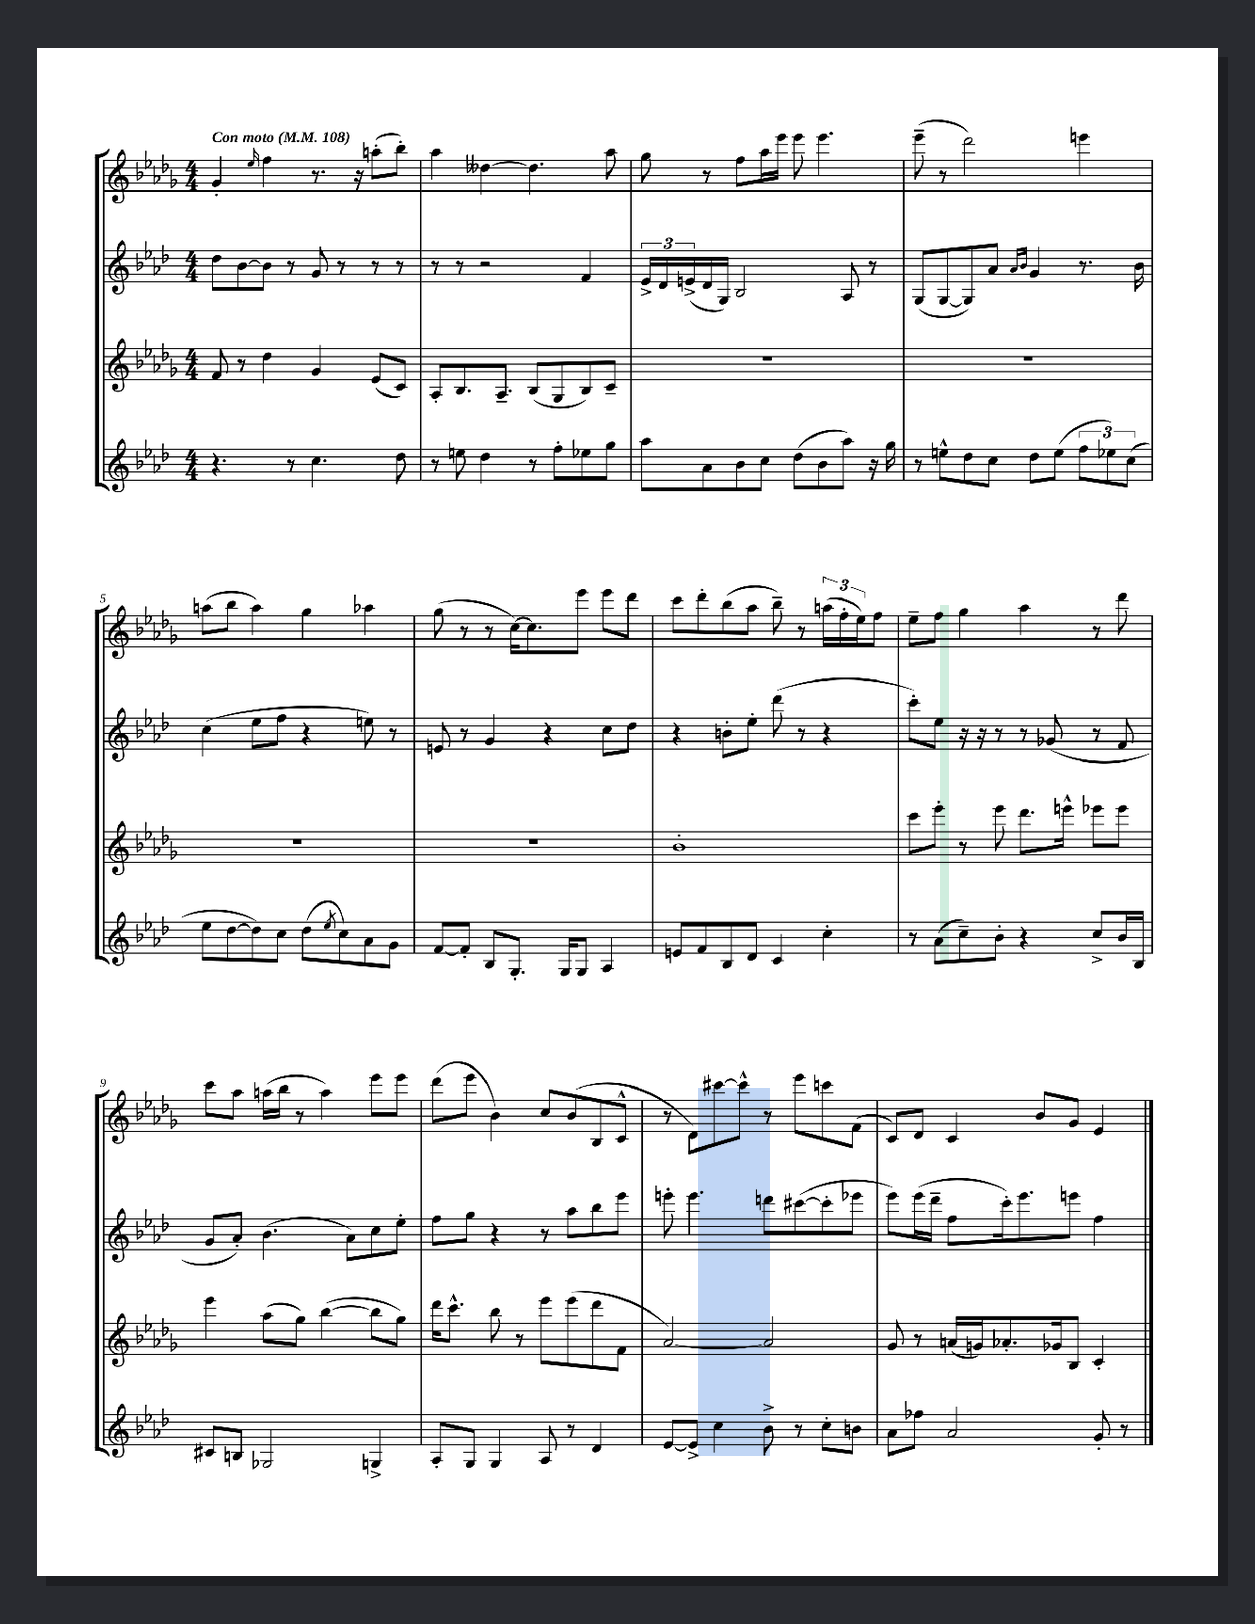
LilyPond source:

<<
\new StaffGroup <<
\new Staff = "s0" {
    \clef treble \key des \major \numericTimeSignature \time 4/4 \tempo "Con moto" 4 = 108
    ges'4-. \grace { ees''16 } f''4 r8. r16 a''8-.( bes''8-.) |
    aes''4 deses''4~ deses''4. aes''8 |
    ges''8 r8 f''8 aes''16 ees'''16 ees'''8 ees'''4. |
    ees'''8--( r8 des'''2) e'''4 |
    a''8( bes''8 a''4) ges''4 aes''4 |
    ges''8( r8 r8 c''16~) c''8. ees'''8 ees'''8 des'''8 |
    c'''8 des'''8-. bes''8( aes''8 bes''8--) r8 \tuplet 3/2 { a''16( f''16-. ees''16) } f''8 |
    ees''8-- f''8 ges''4 aes''4 r8 des'''8 |
    c'''8 aes''8 a''16( bes''16 r8 a''4) ees'''8 ees'''8 |
    des'''8( ees'''8 bes'4) c''8 bes'8( bes8 c'8-^ |
    r8 des'8) cis'''8~ cis'''8-^ r8 ees'''8 c'''8 f'8( |
    c'8) des'8 c'4 bes'8 ges'8 ees'4 \bar "|." |
}
\new Staff = "s1" {
    \clef treble \key aes \major \numericTimeSignature \time 4/4
    des''8 bes'8~ bes'8 r8 g'8 r8 r8 r8 |
    r8 r8 r2 f'4 |
    \tuplet 3/2 { ees'16-> des'16 e'16->( } des'16 g16) bes2 aes8 r8 |
    g8( g8~ g8) aes'8 \grace { aes'16 bes'16 } g'4 r8. bes'16 |
    c''4( ees''8 f''8 r4 e''8) r8 |
    e'8 r8 g'4 r4 c''8 des''8 |
    r4 b'8-. ees''8-. des'''8( r8 r4 |
    c'''8-.) ees''8 r16 r16 r8 r8 ges'8( r8 f'8 |
    g'8 aes'8-.) bes'4.( aes'8) c''8 ees''8-. |
    f''8 g''8 r4 r8 aes''8 bes''8 ees'''8 |
    e'''8-. e'''4. d'''8 cis'''8~( cis'''8-. ees'''8 |
    ees'''8) ees'''16( des'''16-- f''8 c'''16-.) ees'''8. e'''8 f''4 \bar "|." |
}
\new Staff = "s2" {
    \clef treble \key des \major \numericTimeSignature \time 4/4
    f'8 r8 des''4 ges'4 ees'8( c'8) |
    aes8-. bes8. aes8.-- bes8( ges8 bes8) c'8-- |
    R1 |
    R1 |
    R1 |
    R1 |
    bes'1-. |
    c'''8 ees'''8-. r8 ees'''8 des'''8. e'''16-^ ees'''8 ees'''8 |
    ees'''4 aes''8( ges''8) bes''4~( bes''8 ges''8) |
    des'''16 c'''8.-^ bes''8 r8 ees'''8 ees'''8( des'''8 f'8 |
    aes'2~) aes'2 |
    ges'8 r8 a'16( g'16) aes'8.-. ges'16 bes8 c'4-. \bar "|." |
}
\new Staff = "s3" {
    \clef treble \key aes \major \numericTimeSignature \time 4/4
    r4. r8 c''4. des''8 |
    r8 e''8 des''4 r8 f''8-. ees''8 g''8 |
    aes''8 aes'8 bes'8 c''8 des''8( bes'8 aes''8) r16 g''16 |
    r8 e''8-^ des''8 c''8 des''8 e''8( \tuplet 3/2 { f''8 ees''8) c''8( } |
    ees''8 des''8~ des''8) c''8 des''8( \acciaccatura { ees''8 } c''8) aes'8 g'8 |
    f'8~ f'8-. bes8 g8.-. g16 g8 aes4 |
    e'8 f'8 bes8 des'8 c'4 c''4-. |
    r8 aes'8( c''8--) bes'8-. r4 c''8-> bes'16 bes16 |
    cis'8 b8 ges2 g4-> |
    aes8-. g8 g4 aes8 r8 des'4 |
    ees'8~ ees'8-> c''4 bes'8-> r8 c''8-. b'8 |
    aes'8 fes''8 aes'2 g'8-. r8 \bar "|." |
}
>>
>>
